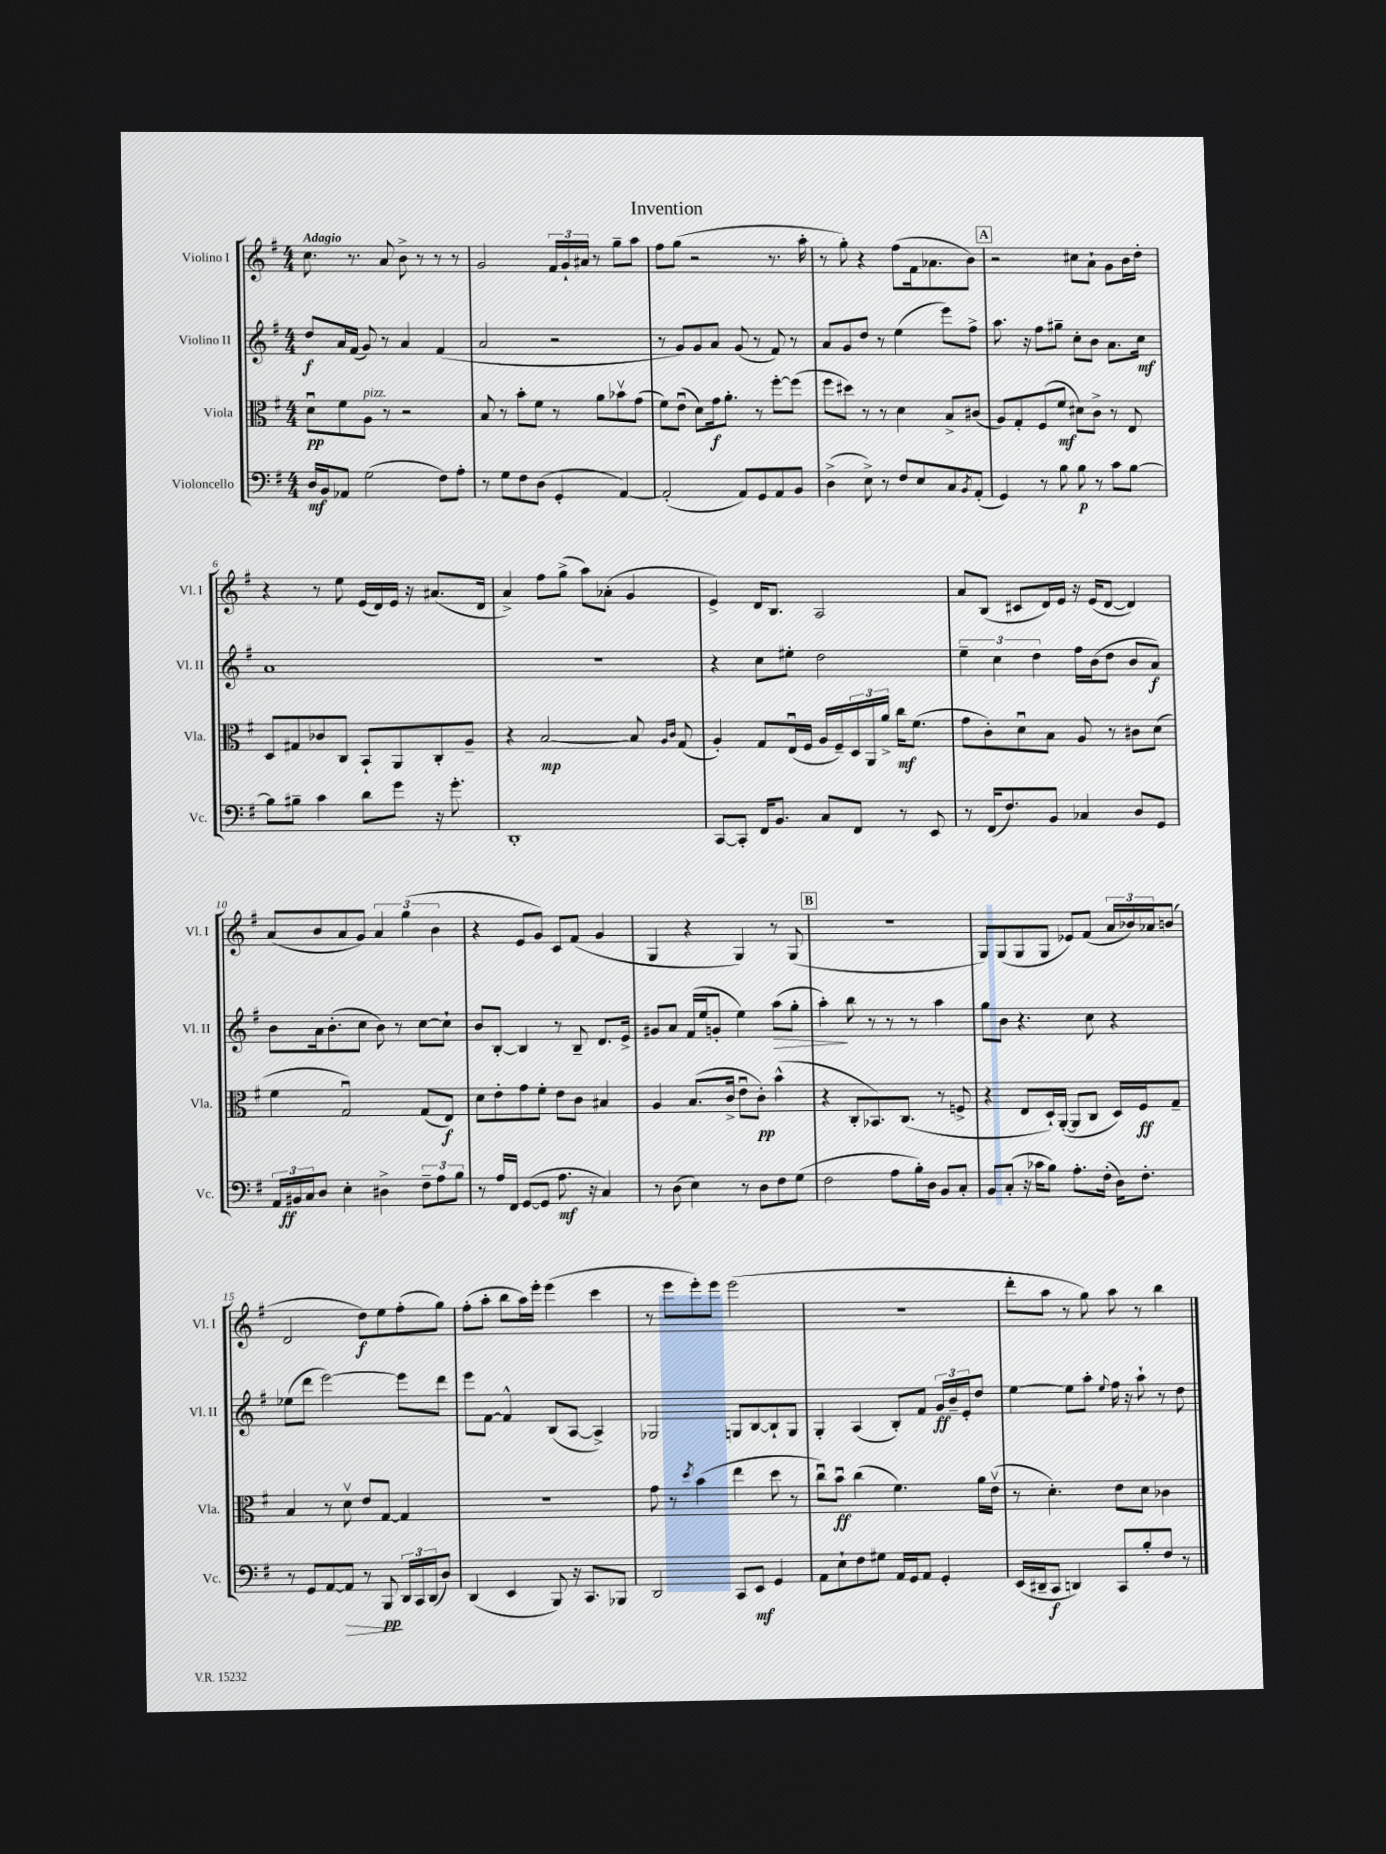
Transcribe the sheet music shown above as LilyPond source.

\header { title = "Invention" }
<<
\new StaffGroup <<
\new Staff = "s0" \with { instrumentName = "Violino I" shortInstrumentName = "Vl. I" } {
    \clef treble \key g \major \numericTimeSignature \time 4/4 \tempo "Adagio"
    c''8. r8. a'8 b'8-> r8 r8 r8 |
    g'2 \tuplet 3/2 { fis'16 g'16-! ais'16 } r8 g''8-- a''8 |
    fis''8 g''8( r2 r8. a''16-. |
    r8 g''8-.) r4 fis''8( fis'16 aes'8. b'8) |
    \mark \markup { \box "A" } r2 cis''8 a'8-! g'8 b'16 d''16-. |
    r4 r8 e''8 e'16( d'16) e'16 r16 ais'8.( d'16 |
    a'4->) fis''8 g''8->( a''8) aes'8-.( g'4 |
    e'4->) d'16 b8. a2 |
    a'8 b8( cis'8 d'16) e'16 r16 e'16( d'8~ d'4) |
    a'8( b'8 a'8 g'8) \tuplet 3/2 { a'4 g''4( b'4 } |
    r4 e'8 g'8) c'8 fis'8( g'4 |
    g4 r4 g4) r8 g8( |
    \mark \markup { \box "B" } R1 |
    g8) g8( g8 g8 ees'8) fis'8( \tuplet 3/2 { a'16 bes'16) aes'16 } b'8( |
    d'2 d''8\f) e''8 fis''8-.( g''8) |
    fis''8-.( a''8-. b''8 a''16) e'''16-. e'''4( c'''4 |
    r8 e'''8 e'''8-.) e'''8 e'''2( |
    R1 |
    d'''8-. a''8 r8 g''8) a''8 r8 b''4 \bar "|." |
}
\new Staff = "s1" \with { instrumentName = "Violino II" shortInstrumentName = "Vl. II" } {
    \clef treble \key g \major \numericTimeSignature \time 4/4
    d''8\f a'16 fis'16( g'8) r8 a'4 fis'4( |
    a'2 r2 |
    r8 g'8) g'8 a'8 g'8( r8 fis'8) r8 |
    a'8 g'8 d''8 r8 e''4( e'''8) fis''8-> |
    \mark \markup { \box "A" } a''8. r16 fis''8 gis''8-- c''8-. b'8 a'8. c''16\mf |
    a'1 |
    R1 |
    r4 c''8 eis''8-. d''2 |
    \tuplet 3/2 { e''4-- c''4 d''4 } fis''16 b'16( d''8 b'8 a'8\f) |
    b'8 a'16 b'8.-.( c''8 b'8) r8 c''8~ c''8-! |
    b'8 b8~-. b4 r8 b8-- d'8. e'16-> |
    gis'8 a'8 fis'16( e''16 g'8-. e''4) a''8\>( g''8-. |
    \mark \markup { \box "B" } a''4-.\!) b''8 r8 r8 r8 a''4 |
    g''8 b'8 r4. c''8 r4 |
    ees''8( d'''8 e'''2~) e'''8 d'''8 |
    e'''8 fis'8~ fis'4-^ b8( a8~ a4->) |
    ges2 g8 b8~ b8-! g8 |
    g4-. a4( b8-.) fis'8 \tuplet 3/2 { g'16\ff b'16-- e'16-. } d''8 |
    e''4~ e''8 a''8-. \appoggiatura { e''8 } fis''16 r16 a''8-! r8 d''8 \bar "|." |
}
\new Staff = "s2" \with { instrumentName = "Viola" shortInstrumentName = "Vla." } {
    \clef alto \key g \major \numericTimeSignature \time 4/4
    d'8\downbow\pp fis'8 a8^\markup { \italic "pizz." } r8 r2 |
    b8 r8 b'8-. fis'8 r8 a'8 bes'8\upbow g'8( |
    fis'8) e'8\downbow( d'8) g'16\f a'8.-. r8 fis''8~-. fis''8( |
    fis''8 dis''8) r8 r8 d'4 b8-> cis'8( |
    \mark \markup { \box "A" } a8) g8-. fis8( fis'8\mf dis'8) c'8-> r8 e8 |
    d8 gis8 ces'8 c8 b,8-! a,8 c8-. a8-- |
    r4 b2~\mp b8 \grace { a16 c'16 } g8( |
    a4-.) g8 e16\downbow( fis16 a16 fis16--) \tuplet 3/2 { d16 a,16 a'16-> } c''16\mf fis'8.( |
    g'8 c'8-.) d'8\downbow b8 a8 r8 cis'8 d'8( |
    fis'4 g2\downbow) g8( e8\f) |
    d'8 e'8-. g'8 fis'8-. e'8 c'8 bis4 |
    a4 b8.( c'16-> e'8\downbow c'8-.\pp) b'4-^( |
    \mark \markup { \box "B" } r4 c8-. bes,8.) c8.( r8 f8-> |
    r4 e8 d16-!) a,16~-.( a,8 c8 d16) fis16\ff g8-- |
    b4 r8 d'8\upbow e'8 g8~ g4 |
    R1 |
    g'8 r8 \acciaccatura { d''8 } b'4( e''4 d''8 r8 |
    c''8\downbow) b'8\downbow\ff c''4( fis'4.) a'16 e'16\upbow( |
    r8 d'4.-.) e'8 d'8 ces'4 \bar "|." |
}
\new Staff = "s3" \with { instrumentName = "Violoncello" shortInstrumentName = "Vc." } {
    \clef bass \key g \major \numericTimeSignature \time 4/4
    d16\mf b,16 aes,8 g2( fis8) a8-. |
    r8 g8 fis8 d8( g,4-. a,4~) |
    a,2-.( a,8) g,8 a,8 b,8 |
    d4->( e8->) r8 fis8 e8 c8 \acciaccatura { b,8 } a,8-.( |
    \mark \markup { \box "A" } g,4) r8 b8 b8\p r8 c'8 b8~ |
    b8 bis8-- c'4 d'8 g'8 r16 g'8.-. |
    d,1-. |
    c,8~ c,8-. fis,16 b,8. c8 fis,8 r8 e,8 |
    r8 fis,16( fis8.) b,8 ces4 d8 g,8 |
    \tuplet 3/2 { a,16 bis,16\ff c16 } d8 e4-. dis4-> \tuplet 3/2 { fis8-- a8 b8 } |
    r8 a16 fis,16 g,8~( g,8 a8.\mf r16 c4) |
    r8 d8( e4) r8 d8 fis8 g8( |
    \mark \markup { \box "B" } fis2 a8 b16-.) d16 b,8 c8-. |
    b,8 c8-.( r16 ces'16 b8) a8.-. fis16-.( d16) fis8.-. |
    r8 g,8 a,8~ a,8\> r8 b,,8\pp\! \tuplet 3/2 { d,16 c,16 d,16( } d8) |
    d,4( e,4 b,,8) r16 c,8. bes,,8 |
    d,2 c,8 e,8\mf g,4 |
    a,8 e8-! fis8 gis8 a,16 g,16 a,8 g,4-. |
    e,16( dis,16-- c,8\f d,4) c,8 b8-. fis8 r8 \bar "|." |
}
>>
>>
